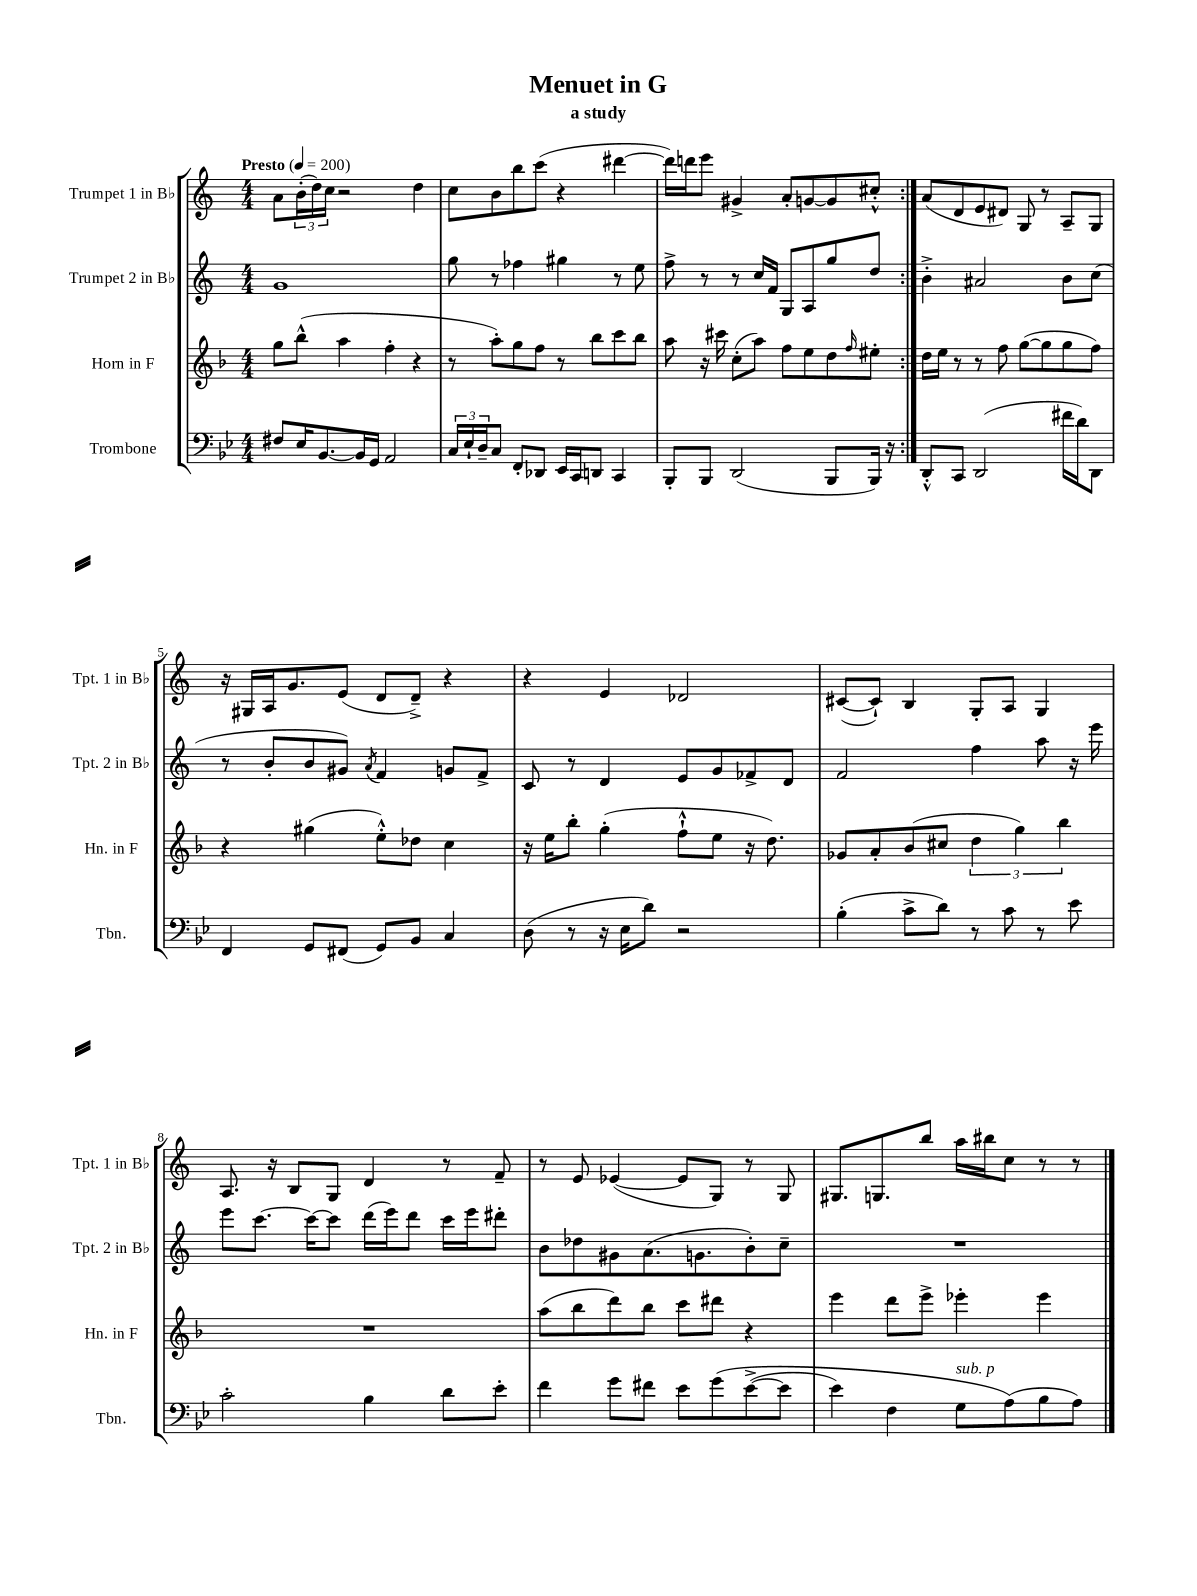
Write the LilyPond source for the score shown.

\header { title = "Menuet in G" subtitle = "a study" }
<<
\new StaffGroup <<
\new Staff = "s0" \with { instrumentName = "Trumpet 1 in Bb" shortInstrumentName = "Tpt. 1 in Bb" } {
    \clef treble \key c \major \numericTimeSignature \time 4/4 \tempo "Presto" 4 = 200
    \repeat volta 2 { a'8 \tuplet 3/2 { b'16-.( d''16) c''16 } r2 d''4 |
    c''8 b'8 b''8 c'''8( r4 dis'''4~ |
    dis'''16) d'''16 e'''8 gis'4-> a'8-. g'8~ g'8 cis''8-.-^ | }
    a'8( d'8 e'8 dis'8) g8 r8 a8-- g8 |
    r16 gis16 a16 g'8. e'8( d'8 d'8--->) r4 |
    r4 e'4 des'2 |
    cis'8~( cis'8-!) b4 g8-. a8 g4 |
    a8. r16 b8 g8 d'4 r8 f'8-- |
    r8 e'8 ees'4~( ees'8 g8) r8 g8 |
    gis8. g8. b''8 a''16 bis''16 c''8 r8 r8 \bar "|." |
}
\new Staff = "s1" \with { instrumentName = "Trumpet 2 in Bb" shortInstrumentName = "Tpt. 2 in Bb" } {
    \clef treble \key c \major \numericTimeSignature \time 4/4
    \repeat volta 2 { g'1 |
    g''8 r8 fes''4 gis''4 r8 e''8 |
    f''8-> r8 r8 c''16 f'16 g8 a8 g''8 d''8 | }
    b'4-.-> ais'2 b'8 c''8( |
    r8 b'8-. b'8 gis'8) \acciaccatura { a'8 } f'4 g'8 f'8-> |
    c'8 r8 d'4 e'8 g'8 fes'8-> d'8 |
    f'2 f''4 a''8 r16 e'''16 |
    e'''8 c'''8.~ c'''16~ c'''8 d'''16( e'''16) d'''8 c'''16 e'''16 dis'''8-. |
    b'8 des''8 gis'8 a'8.( g'8. b'8-.) c''8-- |
    R1 \bar "|." |
}
\new Staff = "s2" \with { instrumentName = "Horn in F" shortInstrumentName = "Hn. in F" } {
    \clef treble \key f \major \numericTimeSignature \time 4/4
    \repeat volta 2 { g''8 bes''8-^( a''4 f''4-. r4 |
    r8 a''8-.) g''8 f''8 r8 bes''8 c'''8 bes''8 |
    a''8 r16 cis'''16 c''8-.( a''8) f''8 e''8 d''8 \grace { f''16 } eis''8-. | }
    d''16 e''16 r8 r8 f''8 g''8~( g''8 g''8 f''8) |
    r4 gis''4( e''8-.-^) des''8 c''4 |
    r16 e''16 bes''8-. g''4-.( f''8-!-^ e''8 r16 d''8.) |
    ges'8 a'8-. bes'8( cis''8 \tuplet 3/2 { d''4 g''4) bes''4 } |
    R1 |
    a''8( bes''8 d'''8) bes''8 c'''8 dis'''8 r4 |
    e'''4 d'''8 e'''8-> ees'''4-. ees'''4 \bar "|." |
}
\new Staff = "s3" \with { instrumentName = "Trombone" shortInstrumentName = "Tbn." } {
    \clef bass \key bes \major \numericTimeSignature \time 4/4
    \repeat volta 2 { fis8 ees16 bes,8.~ bes,16 g,16 a,2 |
    \tuplet 3/2 { c16 ees16-! d16-- } c8 f,8-. des,8 ees,16 c,16 d,8 c,4 |
    bes,,8-. bes,,8 d,2( bes,,8 bes,,16) r16 | }
    d,8-.-^ c,8 d,2( fis'16 d'16) d,8 |
    f,4 g,8 fis,8( g,8) bes,8 c4 |
    d8( r8 r16 ees16 d'8) r2 |
    bes4-.( c'8-> d'8) r8 c'8 r8 ees'8 |
    c'2-. bes4 d'8 ees'8-. |
    f'4 g'8 fis'8 ees'8 g'8\( ees'8~->( ees'8 |
    ees'4) f4 g8^\markup { \italic "sub. p" } a8(\) bes8 a8) \bar "|." |
}
>>
>>
